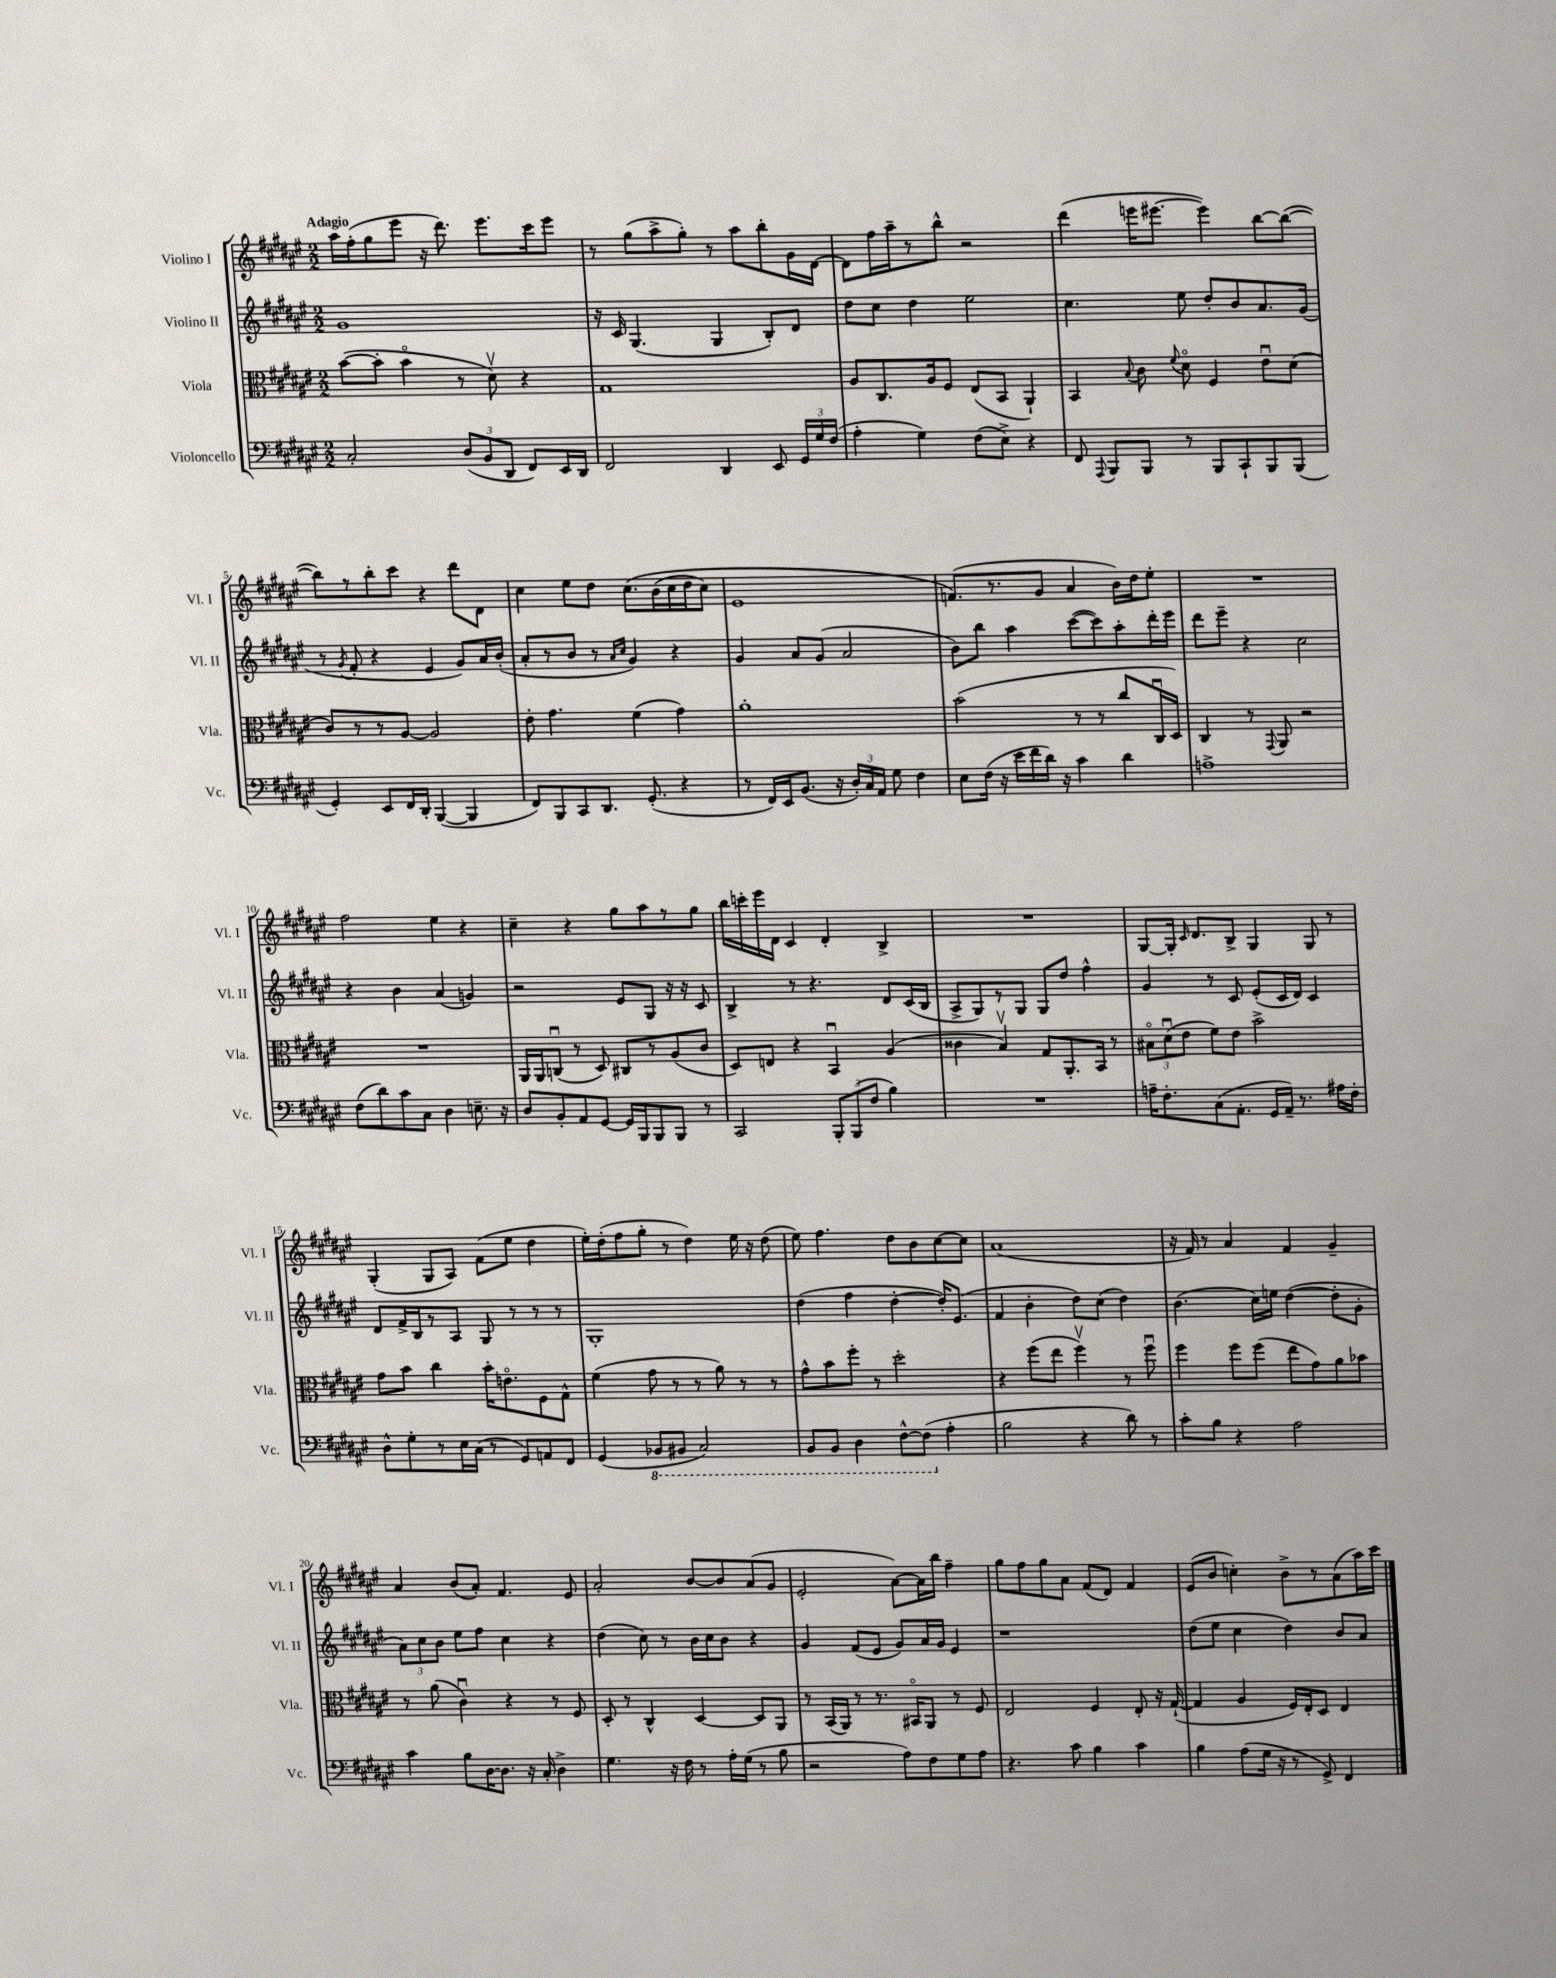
<<
\new StaffGroup <<
\new Staff = "s0" \with { instrumentName = "Violino I" shortInstrumentName = "Vl. I" } {
    \clef treble \key fis \major \numericTimeSignature \time 2/2 \tempo "Adagio"
    \autoBeamOff ais''16[ fis''16-.( gis''8 eis'''8] r16 dis'''8.) eis'''8.[ cis'''16 eis'''8] |
    r8 gis''8[( ais''8-> gis''8]-.) r8 ais''8[ b''8-. gis'16 dis'16]~ |
    dis'8[ fis''16 ais''16-- r8 b''8]-^ r2 |
    dis'''4( e'''16[ eis'''8.]~ eis'''4) b''8[~ b''8]~( |
    b''8[) r8 b''8-. cis'''8] r4 dis'''8[ dis'8] |
    cis''4 eis''8[ dis''8] cis''8.[\( b'16( cis''16 dis''16 cis''8]) |
    eis'1 |
    f'8.[(\) r8. gis'8] ais'4 b'16[) dis''16 eis''8]-. |
    R1 |
    fis''2 eis''4 r4 |
    cis''4-- r4 gis''8[ ais''8 r8 gis''8] |
    b''16[ c'''16-. eis'''16 dis'16] cis'4 dis'4-. b4-> |
    R1 |
    gis8[~ gis16]-. \grace { cis'16 } dis'8.[ b8]-> gis4 gis8 r8 |
    gis4-.( gis8[ ais8]) fis'8[( eis''8] dis''4 |
    eis''16[-.) dis''16-.( fis''8 gis''8]-. r8 dis''4) eis''16 r16 dis''8( |
    eis''8) fis''4. dis''8[ b'8 cis''8~ cis''8] |
    ais'1( |
    r16 fis'16) r8 ais'4 fis'4 gis'4-- |
    ais'4 b'8[( ais'8]-.) fis'4. eis'8 |
    ais'2-. b'8[~ b'8 ais'8( gis'8] |
    eis'2-. ais'8[~) ais'16 b''16] fis''4-- |
    gis''8[ fis''8 gis''8 ais'8] fis'8[( dis'8]) fis'4 |
    eis'8[( b'8] c''4-.) b'8[-> r8 ais'8( ais''16) cis'''16] \bar "|." |
}
\new Staff = "s1" \with { instrumentName = "Violino II" shortInstrumentName = "Vl. II" } {
    \clef treble \key fis \major \numericTimeSignature \time 2/2
    \autoBeamOff gis'1 |
    r16 cis'16 gis4.( gis4 b8[-.) dis'8] |
    dis''8[ cis''8] dis''4 eis''2 |
    cis''4. eis''8 dis''8[-. b'8 ais'8. gis'16]( |
    r8 \acciaccatura { gis'8 } fis'8-. r4 eis'4 gis'8[) ais'16 b'16]-.( |
    ais'8[-. r8 b'8] r8 \grace { ais'16[ cis''16] } gis'4) r4 |
    gis'4 ais'8[ gis'8]( ais'2 |
    b'8[) b''8] ais''4 cis'''8[~( cis'''8) ais''8-. dis'''16-. eis'''16] |
    dis'''8[ eis'''8]-- r4 cis''2 |
    r4 b'4 ais'4( g'4) |
    r2 eis'8[ gis8] r16 r16 cis'8 |
    b4-> r8 r4. dis'8[ cis'16( b16] |
    ais8[-> gis8) r8 gis8] gis8[ dis''8] fis''4-^ |
    gis'4 r8 cis'8 eis'8[-.( cis'16 dis'16]) cis'4 |
    dis'8[ fis'16-> b16 r8 ais8] gis8 r8 r8 r8 |
    gis1-. |
    dis''4( fis''4 dis''4~-. dis''16[-.) eis'8.]( |
    fis'4 b'4-. dis''8[) cis''8]( dis''4) |
    b'4.( cis''16[) e''16] dis''4~( dis''8[-. gis'8]-. |
    \tuplet 3/2 { ais'8[) cis''8 b'8] } eis''8[ fis''8] cis''4 r4 |
    dis''4( cis''8) r8 b'16[ cis''16 b'8] r4 |
    gis'4 fis'8[( eis'8] gis'8[) ais'16 gis'16] eis'4 |
    r1 |
    dis''8[( eis''8] cis''4 dis''4) b'8[ ais'8] \bar "|." |
}
\new Staff = "s2" \with { instrumentName = "Viola" shortInstrumentName = "Vla." } {
    \clef alto \key fis \major \numericTimeSignature \time 2/2
    \autoBeamOff b'8[~( b'8]-. b'4\flageolet r8 dis'8\upbow) r4 |
    gis1 |
    ais8[ cis8. ais16 fis8] eis8[( b,8] ais,4-!) |
    b,4 \appoggiatura { b8 } cis'8 \appoggiatura { fis'8 } dis'8\flageolet fis4 eis'8[\downbow dis'8]( |
    cis'8[) r8 r8 ais8]~ ais2 |
    eis'8-. gis'4. fis'4( gis'4) |
    ais'1-. |
    b'2( r8 r8 cis''8[ cis16\downbow dis16]) |
    cis4 r8 \appoggiatura { gis,8 } ais,8 r2 |
    R1 |
    ais,16[ ais,16 c8]\downbow( r8 dis8) cis8[ r8 ais8( cis'8] |
    dis8[) e8] r4 b,4\downbow ais4( |
    cisis'4 b4\upbow) gis8[ ais,8.-. b,16] r8 |
    \tuplet 3/2 { bis8[\flageolet dis'8\downbow( eis'8] } fis'8[) eis'8] b'2-> |
    gis'8[ b'8] cis''4 b'16[-. e'8.\flageolet fis8 gis8]-^ |
    fis'4( gis'8 r8 r8 ais'8) r8 r8 |
    gis'8[-^ b'8 fis''8]-. r8 dis''2-. |
    r4 fis''8[( eis''8] fis''4\upbow) r8 fis''8\downbow |
    fis''4 fis''8[ fis''8]( eis''8[ gis'8) ais'8 bes'8] |
    r8 ais'8( cis'4\downbow) r4 r8 fis8 |
    dis8-. r8 cis4-^ dis4~ dis8[ ais,8] |
    r8 b,16[( ais,16]) r8 r8. bis,16[\flageolet ais,8] r8 fis8 |
    eis2 fis4 eis8-. r16 gis16~-!( |
    gis4 ais4 fis16[) eis16-. dis8] eis4 \bar "|." |
}
\new Staff = "s3" \with { instrumentName = "Violoncello" shortInstrumentName = "Vc." } {
    \clef bass \key fis \major \numericTimeSignature \time 2/2
    \autoBeamOff cis2-. \tuplet 3/2 { dis8[( b,8 dis,8] } fis,8[) eis,16 dis,16] |
    fis,2 dis,4 eis,8 \tuplet 3/2 { gis,16[ gis16 fis16]( } |
    ais4-. gis4) fis8[( eis8]->) r4 |
    fis,8 \appoggiatura { ais,,8 } b,,8[ b,,8] r8 b,,8[ cis,8-! b,,8 b,,8]( |
    gis,4-.) eis,8[ fis,16 dis,16]-. b,,4~( b,,4 |
    fis,8[) b,,8 cis,8 dis,8.] gis,8.-.( r4 |
    r8 fis,16[) eis,16 b,8.]( r16 \tuplet 3/2 { dis16[-.) cis16 ais,16] } gis8 fis4 |
    eis8[ fis16]( r16 eis'16[ fis'16 dis'16]) r16 cis'4 dis'4 |
    a1-> |
    fis8[( dis'8) cis'8 cis8] dis4 e8.-- r16 |
    dis8[ b,8-. ais,8 gis,8]~ gis,16[ b,,16 b,,8 b,,8] r8 |
    cis,2 \tuplet 3/2 { b,,8[-. b,,8( fis8] } b4) |
    R1 |
    a16[-- fis8.-. cis8( ais,8.]-. gis,16[ ais,16]--) r8. ais16[ fis16]-. |
    dis8[-^ gis8-. r8 eis16 cis16]( r8 gis,8[) a,8 fis,8] |
    gis,4( \ottava #-1 bes,,8[ bis,,8] cis,2) |
    b,,8[ b,,8] dis,4 fis,8[~-^ fis,8]( \ottava #0 ais4-. |
    b2 r4 dis'8) r8 |
    cis'8[-. b8] r4 ais2 |
    cis'4 b8[ dis16~ dis8.] r16 cis16-. dis4-> |
    gis4. r16 fis16 r8 ais16[-. gis16]( r8 b8 |
    r2 ais8[) fis8 gis8 ais8] |
    r4. cis'8 b4 cis'4 |
    b4 ais8[( gis16] r16 r8 gis,8->) fis,4 \bar "|." |
}
>>
>>
